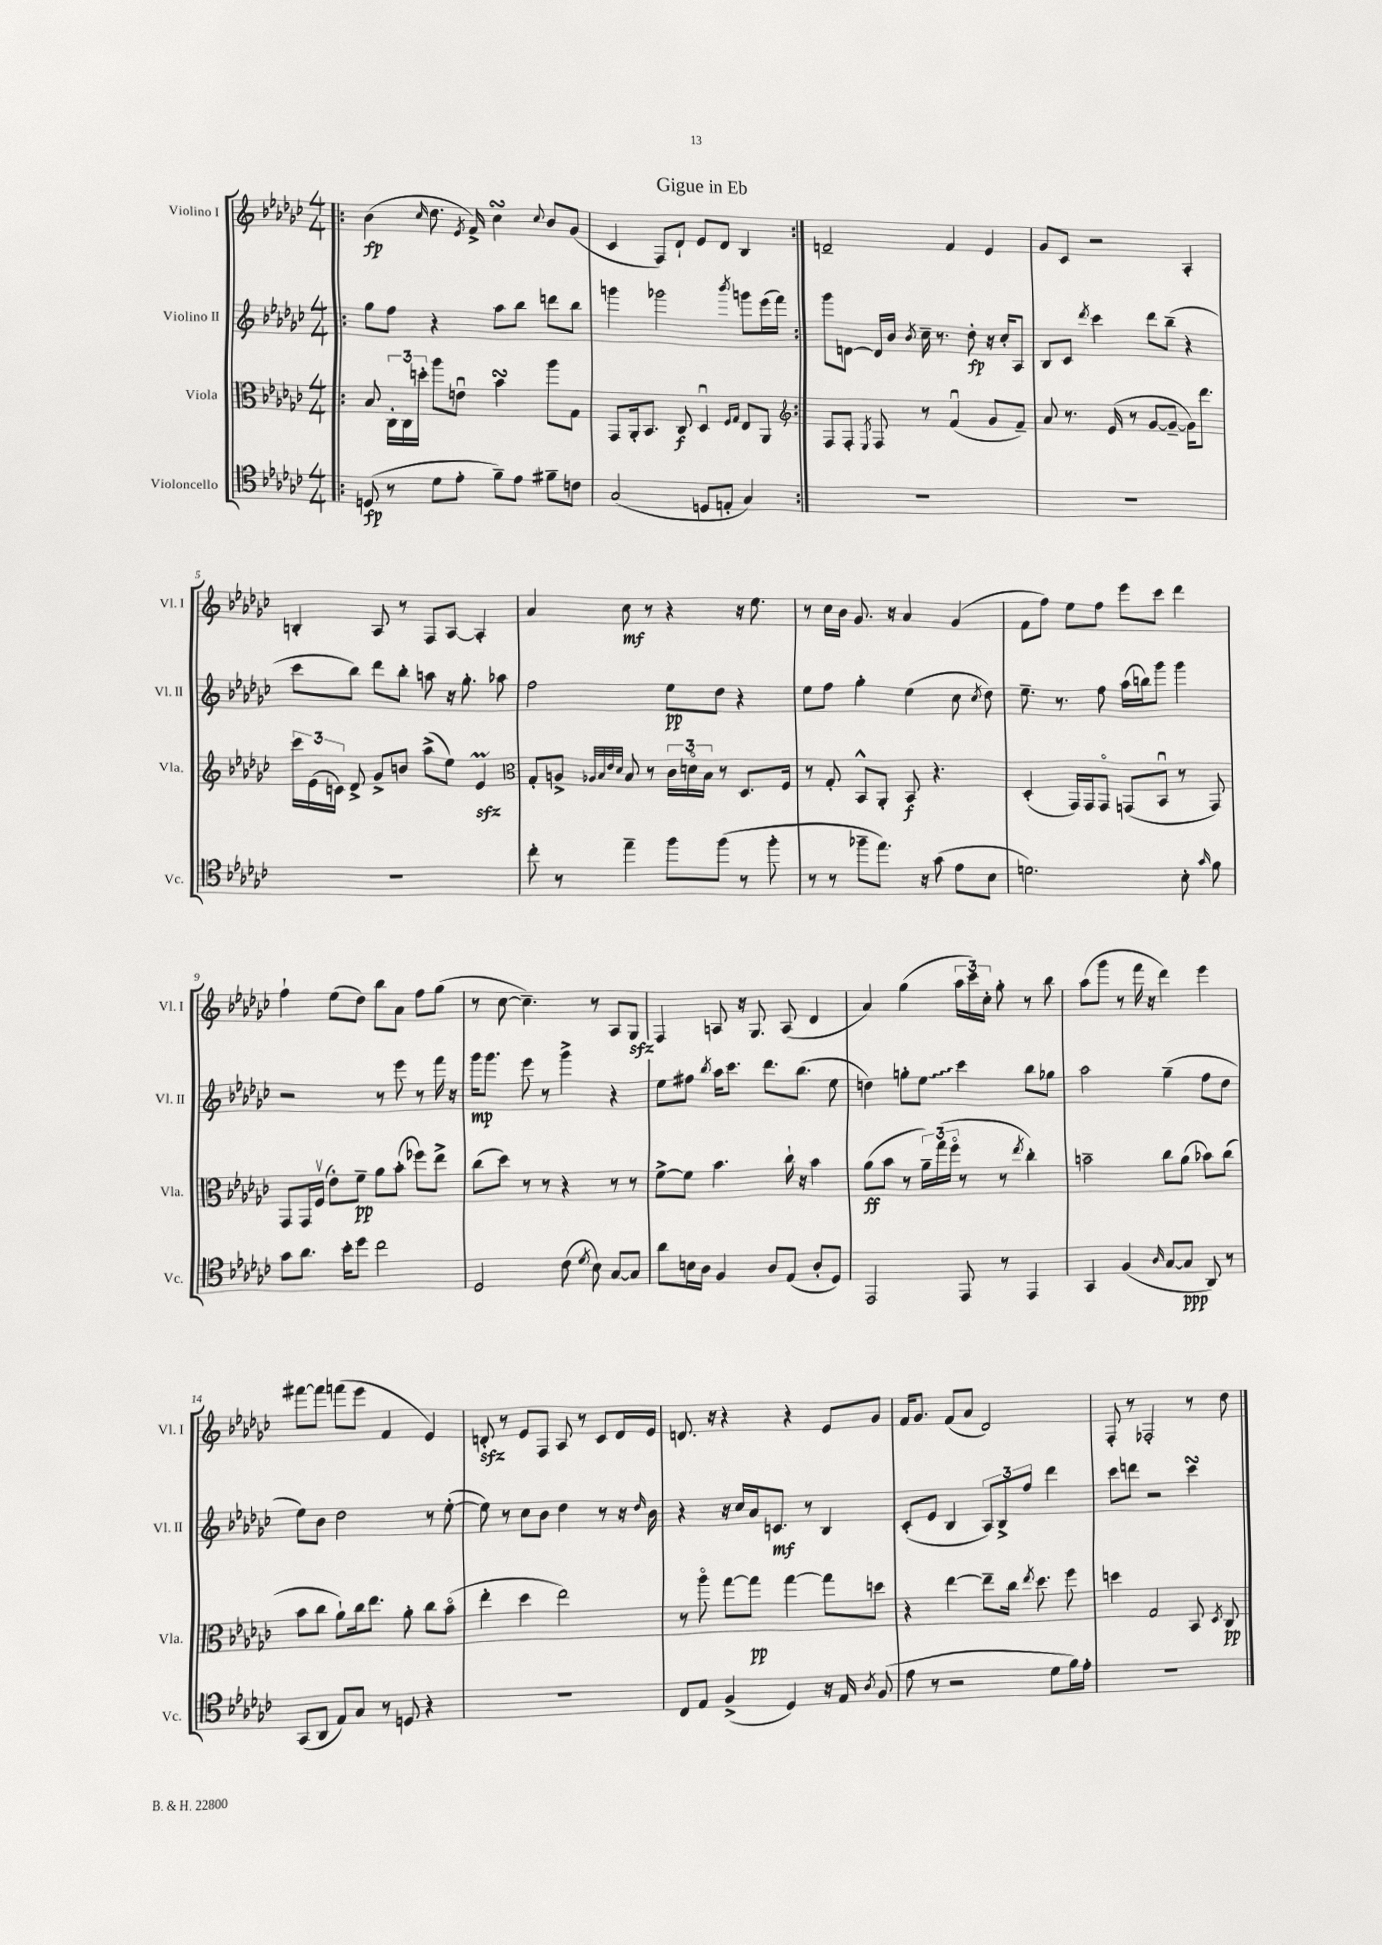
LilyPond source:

\header { title = "Gigue in Eb" }
<<
\new StaffGroup <<
\new Staff = "s0" \with { instrumentName = "Violino I" shortInstrumentName = "Vl. I" } {
    \clef treble \key ges \major \numericTimeSignature \time 4/4
    \autoBeamOff \repeat volta 2 { \bar ".|:" bes'4\fp( \grace { ces''16 } des''8. \acciaccatura { ees'8 } f'16->) ces''4\turn \appoggiatura { ces''8 } bes'8[ ges'8]( |
    ces'4 f8[) des'8]-! ees'8[ des'8] bes4 | }
    d'2-- f'4 ees'4 |
    ges'8[ ces'8] r2 aes4-. |
    b4-. aes8 r8 f8[ aes8]~ aes4-. |
    aes'4 ces''8\mf r8 r4 r16 ees''8. |
    r8 ces''16[ bes'16] ges'8. r16 aes'4 ges'4( |
    f'8[ f''8]) ees''8[ f''8] ees'''8[ ces'''8] des'''4 |
    f''4-! ees''8[( des''8]) bes''8[ aes'8] f''8[ ges''8]( |
    r8 ces''8~ ces''4.--) r8 aes8[ ges8]\sfz |
    f4 a8 r16 ges8. a8( des'4 |
    aes'4) ges''4( \tuplet 3/2 { aes''16[ ces'''16) ces''16]-. } ges''8-. r8 bes''8 |
    aes''8[( ges'''8] r8 f'''16 r16 des'''4) ees'''4 |
    fis'''8[~ fis'''8] f'''8[( ees'''8] f'4 ees'4) |
    d'8-.\sfz r8 ees'8[ f8] aes8 r8 ces'8[ d'16 ees'16] |
    d'8. r16 r4 r4 ees'8[ ges'8] |
    f'16[ ges'8.] f'8[( aes'8] des'2) |
    f8-. r8 fes2-. r8 des''8 \bar "|." |
}
\new Staff = "s1" \with { instrumentName = "Violino II" shortInstrumentName = "Vl. II" } {
    \clef treble \key ges \major \numericTimeSignature \time 4/4
    \autoBeamOff \repeat volta 2 { \bar ".|:" ges''8[ f''8] r4 aes''8[ bes''8] d'''8[ bes''8] |
    g'''4 ges'''2 \acciaccatura { bes'''8 } g'''8[ ees'''16( f'''16]) | }
    ges'''8[ d'8]~ d'16[ bes'16] \acciaccatura { bes'8 } ces''16-- r8. des''8-.\fp r16 ces''16[-. aes8] |
    bes8[ ces'8] \acciaccatura { des'''8 } ces'''4 des'''8[ bes''8]--( r4 |
    ces'''8[ bes''8]) des'''8[ bes''8]-. a''8 r16 ges''8.-. aes''8 |
    f''2 ees''8[\pp des''8] r4 |
    ees''8[ f''8] ges''4-. ees''4( ces''8 \acciaccatura { ces''8 } des''8) |
    ees''8.-- r8. f''8 aes''16[( b''16) ges'''8] ges'''4 |
    r2 r8 ees'''8 r8 f'''16 r16 |
    ges'''16[\mp ges'''8.] ees'''8 r8 ges'''4-> r4 |
    ees''8[ fis''8] \acciaccatura { bes''8 } aes''16[ ces'''8.] des'''8.[ bes''8.]( ees''8 |
    d''4) g''8[-. \once \override Glissando.style = #'zigzag ees''8]\glissando ces'''4 bes''8[ ges''8] |
    aes''2 ges''4--( f''8[ des''8] |
    ees''8[) bes'8] des''2 r8 ees''8~-.( |
    ees''8) r8 ces''8[ bes'8] des''4 r8 r16 \grace { des''16 } bes'16 |
    r4 r16 ces''16[ aes'16 c'8.]\mf r8 bes4 |
    ces'8[-.( ees'8] bes4 \tuplet 3/2 { aes8[) bes8-> f''8] } des'''4 |
    ces'''8[ d'''8] r2 ces'''4\turn \bar "|." |
}
\new Staff = "s2" \with { instrumentName = "Viola" shortInstrumentName = "Vla." } {
    \clef alto \key ges \major \numericTimeSignature \time 4/4
    \autoBeamOff \repeat volta 2 { \bar ".|:" bes8 \tuplet 3/2 { ces16[-. ces16 d''16]-. } aes''8[ e'8]\downbow bes'4\turn aes''8[ ges8] |
    ges,8[ aes,16-. bes,8.] ces8\f des4\downbow \grace { f16[ ges16] } ees8[ aes,8] | }
    \clef treble f8[ f8]-. \acciaccatura { ees8 } f8 r8 f'4\downbow( ges'8[ f'8]--) |
    aes'8 r8. ees'16( r8 ges'8[~ ges'8]~-- ges'16[) des'''8.] |
    \tuplet 3/2 { ces'''16[ ees'16( c'16]) } des'8-> ges'8[-> b'8] aes''8[->( ees''8]) ees'4\prall\sfz |
    \clef alto ges8[-. a8]-> \grace { aes32[ bes32 ees'32 des'32] } bes8 r8 \tuplet 3/2 { ces'16[ d'16\flageolet bes16] } r8 des8.[ f16] |
    r8 ges8-. bes,8[-^ aes,8]-. bes,8\f r4. |
    des4-.( ges,16[) ges,16 ges,8]\flageolet g,8[( bes,8]\downbow r8 g,8) |
    ges,8[ ges,16 f16]\upbow( ees'8[-.) f'8]--\pp aes'8[ bes'8]-.( fes''8[) ees''8]-> |
    ces''8[( des''8]) r8 r8 r4 r8 r8 |
    f'8[~-> f'8] bes'4. ces''16-! r16 bes'4 |
    aes'8[\ff( bes'8] r8 \tuplet 3/2 { aes'16[--) ges''16( f''16]\flageolet } r8 r8 \acciaccatura { ees''8 } ces''4-.) |
    b'2-- ces''8[ aes'8]( bes'8[) ces''8]( |
    bes'8[ ces''8] aes'8[-!) ces''16 ees''8.] aes'8-. ces''8[ bes'8]\flageolet( |
    ees''4-. des''4 ees''2) |
    r8 aes''8\flageolet ges''8[~ ges''8]\pp ges''4~ ges''8[ d''8] |
    r4 ees''4~ ees''8[-- ces''16] \acciaccatura { ees''8 } des''8. f''8 |
    d''4 ges2 bes,8 \acciaccatura { des8 } ces8\pp \bar "|." |
}
\new Staff = "s3" \with { instrumentName = "Violoncello" shortInstrumentName = "Vc." } {
    \clef tenor \key ges \major \numericTimeSignature \time 4/4
    \autoBeamOff \repeat volta 2 { \bar ".|:" d8\fp( r8 des'8[ ees'8]-. f'8[--) ees'8] fis'8[-- c'8] |
    ges2( d8[ e8]-. ges4) | }
    R1 |
    R1 |
    R1 |
    ces''8-. r8 ees''4-- f''8[ f''8]( r8 f''8-. |
    r8 r8 fes''8[-- ees''8.]) r16 ges'8( ees'8[ bes8] |
    d'2.) bes8-. \grace { ges'16 } f'8 |
    ges'8[ aes'8.] bes'16[-. des''8] ces''2 |
    des2 ces'8( \acciaccatura { des'8 } bes8) ges8[~ ges8] |
    aes'8[ b16 aes16] f4 aes8[ ees8]( aes8[-. des8]) |
    ees,2 ees,8 r8 ees,4 |
    ges,4 f4( \grace { aes16 } ges8[~ ges8]\ppp aes,8) r8 |
    ges,8[( aes,8] ees8[) ges8] r8 d8 r4 |
    R1 |
    ces8[ ees8] f4->( des4) r16 ees16 \acciaccatura { aes8 } f8( |
    ees'8 r8 r2 des'8[ f'16) ees'16]-. |
    R1 \bar "|." |
}
>>
>>
